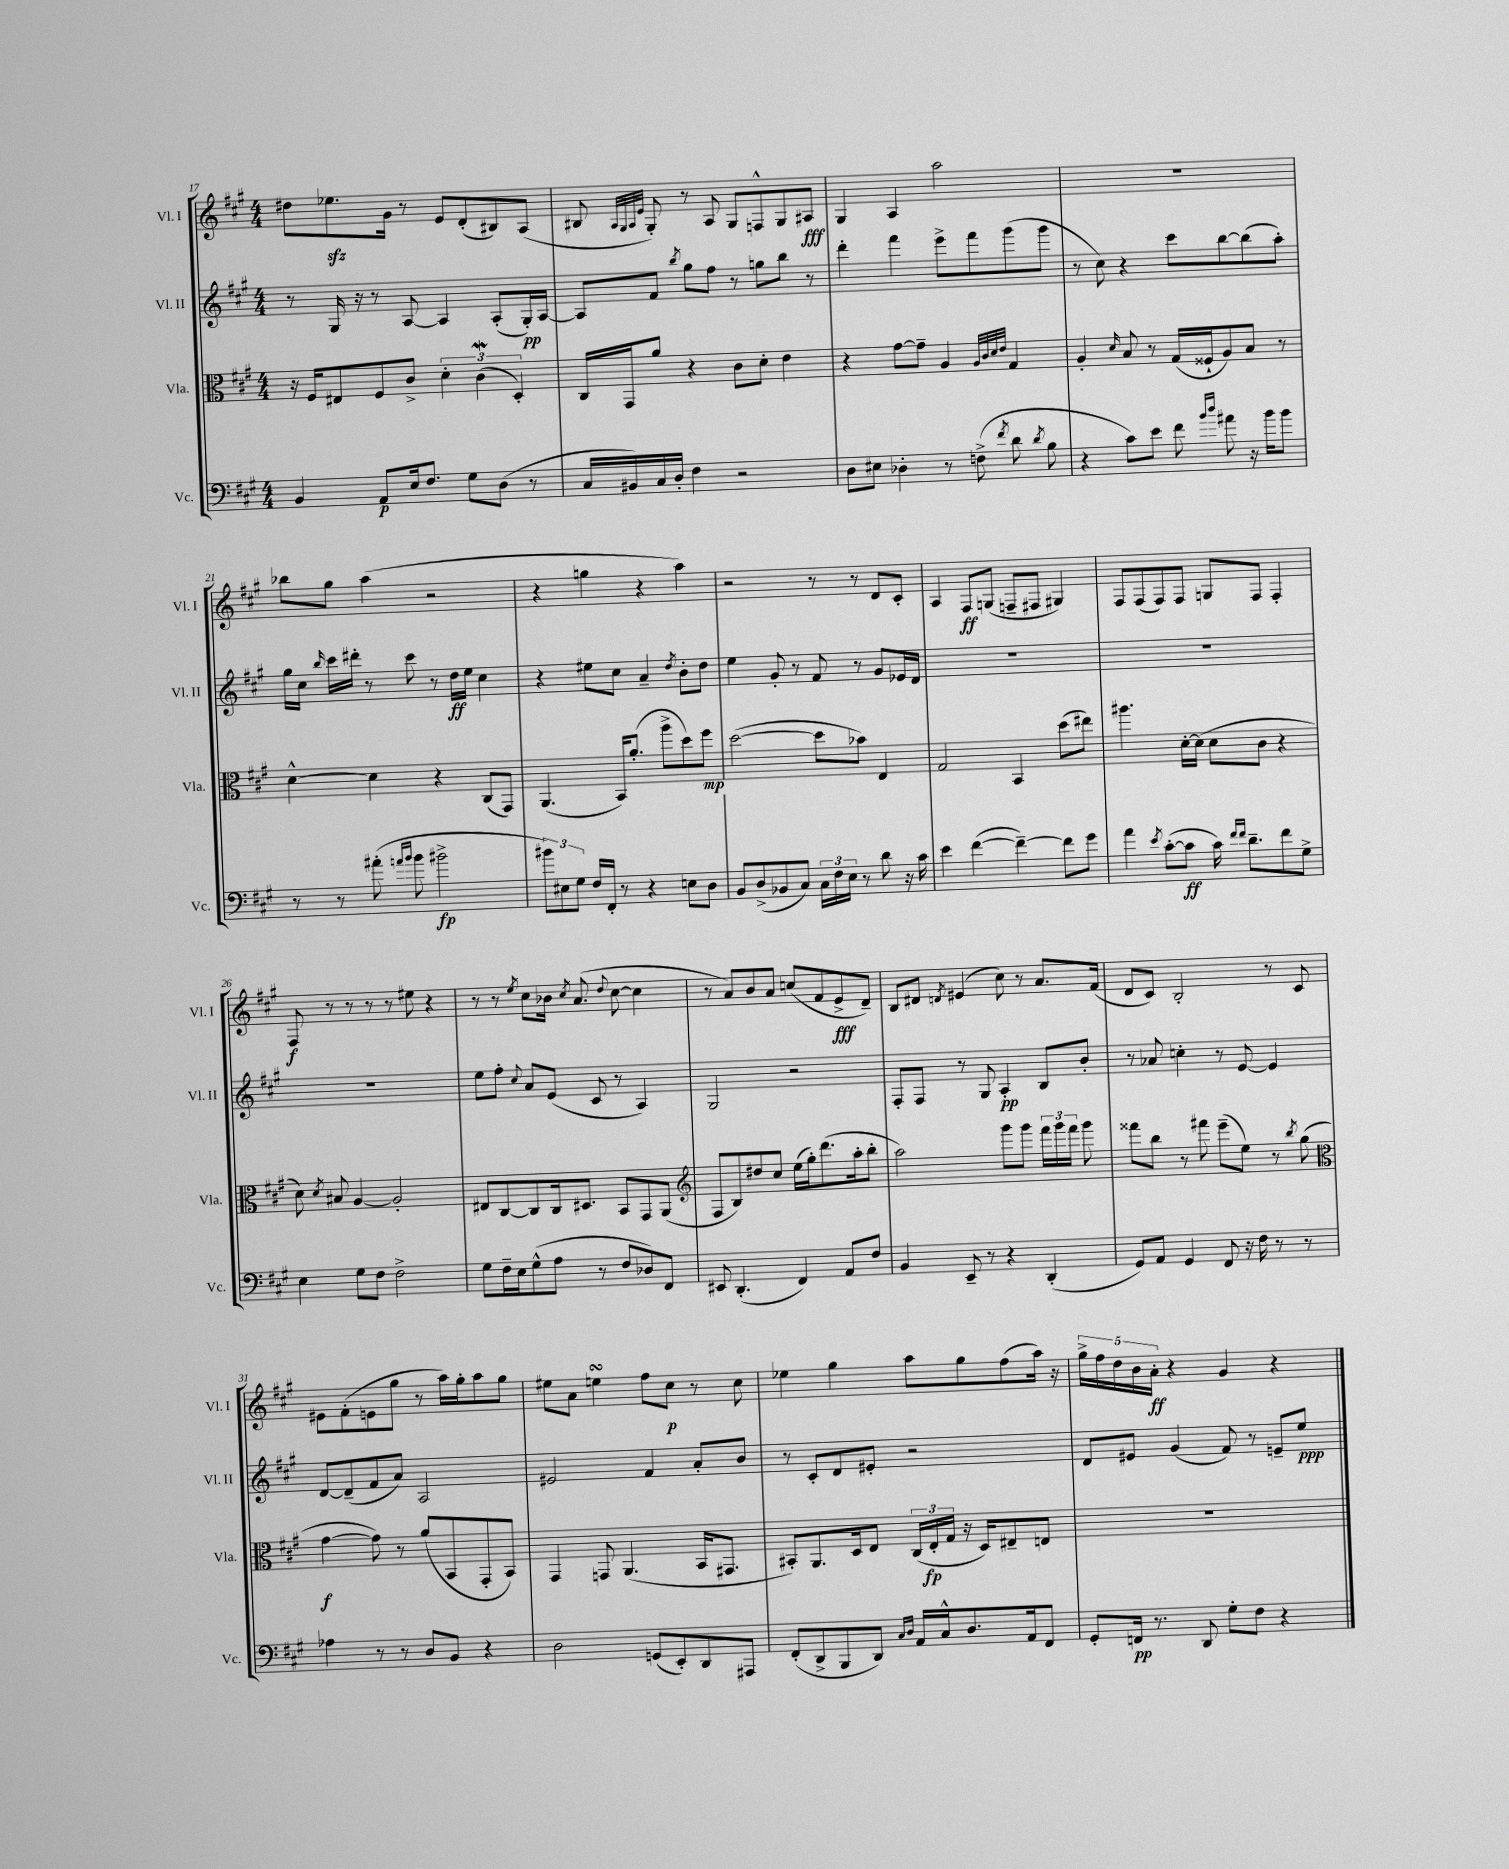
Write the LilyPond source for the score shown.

<<
\new StaffGroup <<
\new Staff = "s0" \with { instrumentName = "Vl. I" shortInstrumentName = "Vl. I" } {
    \clef treble \key a \major \numericTimeSignature \time 4/4
    \autoBeamOff dis''8[ ees''8.\sfz gis'16] r8 e'8[ d'8-.( bis8) a8]( |
    bis8 \grace { a32[ gis32 a32 e'32] } gis8-.) r8 a8 gis8[ f8-^ gis8 ais8]\fff |
    gis4 a4 a''2 |
    R1 |
    bes''8[ gis''8] a''4( r2 |
    r4 g''4 r4 a''4) |
    r2 r8 r8 d'8[ cis'8]-. |
    a4 fis8[\ff g8]( f8[-- fis8] gis4) |
    fis8[ fis8( fis8) fis8] g8[ fis8] fis4-. |
    fis8\f r8 r8 r8 r8 eis''8 r4 |
    r8 r8 \acciaccatura { e''8 } cis''8[ bes'16] \acciaccatura { cis''8 } a'8.( \appoggiatura { d''8 } cis''8~ cis''4 |
    r8 a'8[) b'8 a'8] c''8[( fis'8 e'8->\fff d'8]--) |
    b8[ dis'8] \acciaccatura { d'8 } eis'4( cis''8) r8 a'8.[ fis'16]( |
    d'8[ cis'8]) b2-. r8 cis'8 |
    eis'8[ fis'8-.( e'8 gis''8] r8 a''16[) gis''16-. a''8 gis''8] |
    eis''8[ a'8] e''4\turn fis''8[ cis''8]\p r8 cis''8 |
    ees''4 gis''4 a''8[ gis''8 fis''8( a''16]) r16 |
    \tuplet 5/4 { gis''16[-> fis''16 d''16 b'16 a'16]-.\ff } r4 gis'4 r4 \bar "|." |
}
\new Staff = "s1" \with { instrumentName = "Vl. II" shortInstrumentName = "Vl. II" } {
    \clef treble \key a \major \numericTimeSignature \time 4/4
    \autoBeamOff r8 gis16 r16 r8 a8~ a4 a8[-.( gis16-.\pp) a16]~ |
    a8[ fis'8] \acciaccatura { b''8 } gis''8[ fis''8] r8 g''8[ b''8] r8 |
    d'''4-. fis'''4 e'''8[-> fis'''8 gis'''8( gis'''8] |
    r8 cis''8) r4 cis'''8[ b''8~ b''8( a''8]-.) |
    gis''16[ cis''16] \grace { b''16 } cis'''16[ dis'''16]-. r8 cis'''8 r8 d''16[\ff e''16] cis''4 |
    r4 eis''8[ cis''8] a'4-- \acciaccatura { d''8 } b'8[-. d''8] |
    e''4 gis'8-. r8 fis'8 r8 gis'8[ ees'16 d'16] |
    R1 |
    R1 |
    R1 |
    e''8[ fis''8]-. \appoggiatura { cis''8 } a'8[ e'8]( cis'8 r8 a4) |
    gis2 r2 |
    fis8[-. fis8] r8 gis8 a4-.\pp b8[ b'8]-. |
    r8 aes'8 c''4-. r8 e'8~ e'4 |
    d'8[~ d'8--( fis'8 a'8]) a2 |
    eis'2 fis'4 a'8[-. b'8] |
    r8 cis'8[-. d'8 eis'8]-. r2 |
    d'8[ eis'8] gis'4( fis'8) r8 e'8[-- e''8]\ppp \bar "|." |
}
\new Staff = "s2" \with { instrumentName = "Vla." shortInstrumentName = "Vla." } {
    \clef alto \key a \major \numericTimeSignature \time 4/4
    \autoBeamOff r16 fis16[ eis8 fis8 cis'8]-> \tuplet 3/2 { d'4-. cis'4\mordent( d4-.) } |
    cis16[ gis,16 a'8] r4 cis'8[ d'8]-. e'4 |
    r4 gis'8[~ gis'8]-- a4 \grace { a32[ cis'32 d'32 e'32] } gis4 |
    a4-. \grace { d'16 } b8 r8 gis16[( fisis16-! a8) b8] r8 |
    d'4~-^ d'4 r4 cis8[( gis,8]) |
    a,4.( b,16[) a'8.]-.( a''8[-> d''8) fis''8]\mp |
    d''2~( d''8[ bes'8]) e4 |
    gis2 b,4 d''8[( eis''8]) |
    ais''4. d'16[~-. d'16]( d'8[ cis'8] r4 |
    d'8) \acciaccatura { d'8 } bis8 a4~ a2-. |
    eis8[ cis8~ cis8 cis16 dis8.] b,8[ gis,8 a,8]( |
    \clef treble fis8[ b8) dis''8 cis''8] e''16[( gis''16-.) d'''8.( a''16-. b''8]-. |
    a''2) gis'''8[ gis'''8] \tuplet 3/2 { fis'''16[ gis'''16 fis'''16] } gis'''8 |
    fisis'''8[ b''8] r8 fis'''8 e'''8[--( e''8]) r8 \acciaccatura { b''8 } gis''8( |
    \clef alto gis'4~\f gis'8) r8 a'8[( b,8 gis,8-. b,8]) |
    gis,4 g,8 a,4.( b,16[ gis,8.] |
    bis,8[-.) a,8. d16 e8] \tuplet 3/2 { cis16[( e16-.\fp gis16] } r16 d16[) eis8-- e8] |
    R1 \bar "|." |
}
\new Staff = "s3" \with { instrumentName = "Vc." shortInstrumentName = "Vc." } {
    \clef bass \key a \major \numericTimeSignature \time 4/4
    \autoBeamOff b,4 a,8[\p e16 fis8.] gis8[ d8]( r8 |
    cis16[ bis,16) cis16 d16]-. fis4 r2 |
    d8[ eis8] des4-. r8 f8->( \acciaccatura { fis'8 } d'8 \acciaccatura { d'8 } b8 |
    r4 cis'8[) e'8] fis'8 \grace { b'16[ d''16] } ais'8 r16 b'16[ b'8] |
    r8 r8 ais'8-.( \grace { a'16[ b'16] } b'8 bis'2->\fp |
    \tuplet 3/2 { bis'8[) eis8 gis8] } fis16[ fis,16]-. r8 r4 e8[ d8] |
    b,8[ d8->( bes,8 cis8]) \tuplet 3/2 { cis16[ fis16 e16] } r8 d'8 r16 cis'16 |
    e'4 fis'4~( fis'4~--) fis'8[ gis'8] |
    a'4 \acciaccatura { e'8 } cis'8[~-.( cis'8]\ff cis'16) \grace { fis'16[ fis'16] } d'8.[-- fis'8 gis8]-> |
    e4 gis8[ fis8] fis2-> |
    gis8[ fis16-- e16 gis8-^( a8] r8 fis8[ des8) fis,8] |
    eis,8 d,4.-.( fis,4) a,8[ fis8] |
    b,4 e,8-- r8 r4 d,4-.( |
    gis,8[) a,8] gis,4 fis,8 r16 fis16 r8 r8 |
    aes4 r8 r8 d8[ b,8] r4 |
    d2 g,8[( e,8-.) d,8 ais,,8] |
    fis,8[-.( d,8-> b,,8 d,8]) \grace { cis16[ d16] } a,16[ cis16-^ d8. a,16 fis,8] |
    gis,8[-. f,16]\pp r8. d,8 gis8[-. fis8] r4 \bar "|." |
}
>>
>>
\layout { \context { \Score currentBarNumber = #17 } }
